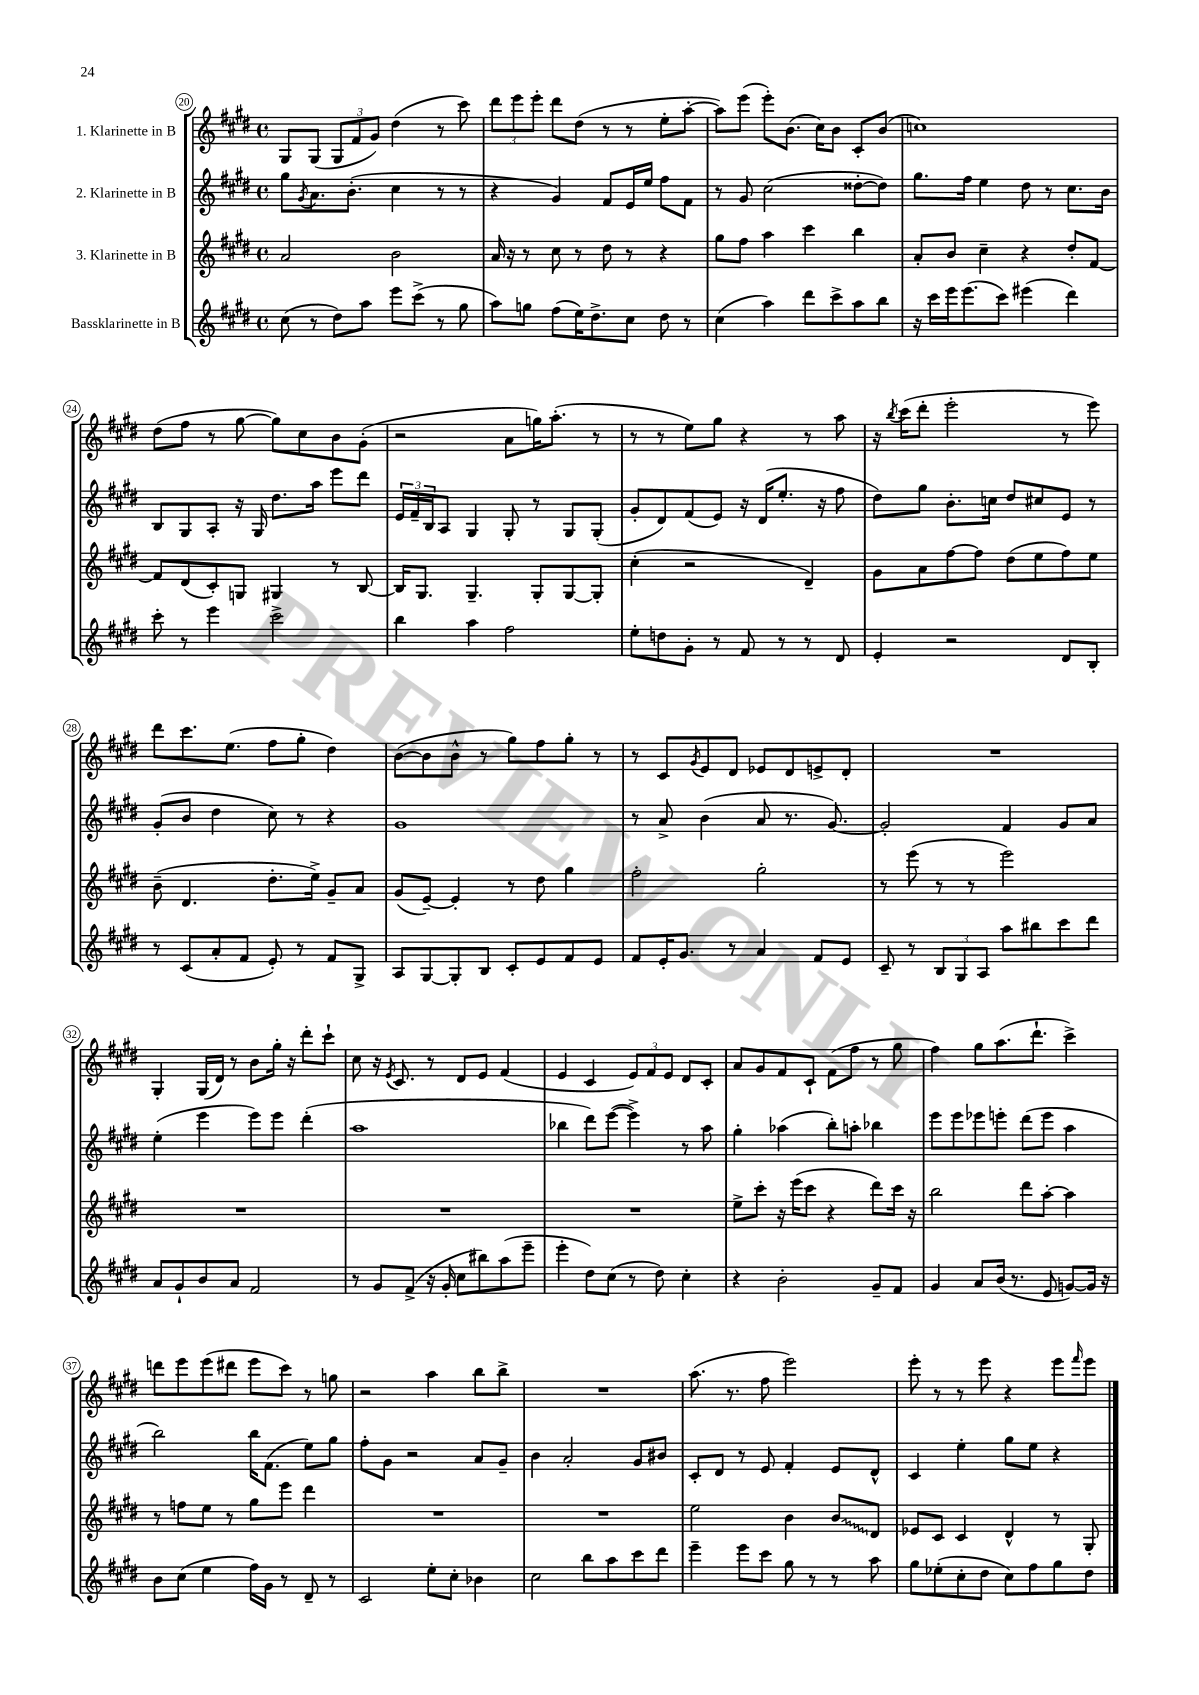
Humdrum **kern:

**kern	**kern	**kern	**kern
*staff4	*staff3	*staff2	*staff1
*clefG2	*clefG2	*clefG2	*clefG2
*k[f#c#g#d#]	*k[f#c#g#d#]	*k[f#c#g#d#]	*k[f#c#g#d#]
*M4/4	*M4/4	*M4/4	*M4/4
*met(c)	*met(c)	*met(c)	*met(c)
(8cc#\	2a/	8gg#\L	8G#/L
.	.	8qg#/	.
8r	.	8.a\	(8G#/J
8dd#\L)	.	.	12G#/L
.	.	(8.b'\J	.
.	.	.	12f#/
8aa\J	.	.	.
.	.	.	12g#/J)
8eee\L	2b\	4cc#\	(4dd#\
(8ccc#^\J	.	.	.
8r	.	8r	8r
8gg#\	.	8r	8ccc#\)
=	=	=	=
8aa\L)	16a/	4r	12ddd#\L
.	16r	.	.
.	.	.	12eee\
8gg\J	8r	.	.
.	.	.	12eee'\J
(8ff#\L	8cc#\	4g#/)	8ddd#\L
16ee\K)	8r	.	(8dd#\J
8.dd#^\	.	.	.
.	8dd#\	8f#/L	8r
8cc#\J	8r	16e/L	8r
.	.	16ee/JJ	.
8dd#\	4r	8ff#\L	8ee'\L
8r	.	8f#\J	[8aa'\J
=	=	=	=
(4cc#\	8gg#\L	8r	8aa\]L)
.	8ff#\J	8g#/	(8eee\J
4aa\)	4aa\	(2cc#\	8eee'\L)
.	.	.	(8.b\J
8ddd#\L	4ccc#\	.	.
.	.	.	16cc#\LK)
8ccc#^\	.	.	8b\J
8aa\	4bb\	[8dd##'\L	8c#'/L
8bb\J	.	8dd##\]J)	(8b/J
=	=	=	=
16r	8a'/L	8.gg#\L	1cc)
16ccc#\LL	.	.	.
16eee\J	8b/J	.	.
(8.eee\	.	16ff#\Jk	.
.	4cc#~\	4ee\	.
8ccc#\J)	.	.	.
(4eee#\	4r	8dd#\	.
.	.	8r	.
4ddd#\)	8dd#'/L	8.cc#\L	.
.	[8f#/J	.	.
.	.	16b\Jk	.
=	=	=	=
8ccc#'\	8f#/]L	8B/L	(8dd#\L
8r	(8d#/	8G#/	8ff#\J
4eee\	8c#'/)	8A'/J	8r
.	8G/J	16r	[8gg#\
.	.	16G#/	.
2ccc#^\	4G#/	8.dd#\L	8gg#\]L)
.	.	.	8cc#\
.	.	16aa\Jk	.
.	8r	8eee\L	8b\
.	[8B/	8ddd#\J	(8g#'\J
=	=	=	=
4bb\	16B/]LK	24e/LL	2r
.	.	24f#~/	.
.	8.G#/J	.	.
.	.	24B/J	.
.	.	8A/J	.
4aa\	4.G#~/	4G#/	.
2ff#\	.	8G#'/	8a\L
.	8G#'/L	8r	16gg\K)
.	.	.	(8.aa'\J
.	[8G#/	8G#/L	.
.	8G#'/]J	(8G#'/J	8r
=	=	=	=
8ee'\L	(4cc#'\	8g#'/L	8r
8dd\	.	8d#/)	8r
8g#'\J	2r	(8f#/	8ee\L)
8r	.	8e/J)	8gg#\J
8f#/	.	16r	4r
.	.	(16d#/LK	.
8r	.	8.ee'/J	.
8r	4d#~/)	.	8r
.	.	16r	.
8d#/	.	8ff#\	8aa\
=	=	=	=
4e'/	8g#\L	8dd#\L)	16r
.	.	.	8qbb/
.	.	.	(16ccc#\LK
.	8a\	8gg#\J	8ddd#'\J
2r	[8ff#\	8.b'\L	2eee'\
.	8ff#\]J	.	.
.	.	16cc\Jk	.
.	(8dd#\L	8dd#/L	.
.	8ee\	8cc#/	.
8d#/L	8ff#\)	8e/J	8r
8B'/J	8ee\J	8r	8eee\)
=	=	=	=
8r	(8b~\	(8g#'/L	8ddd#\L
(8c#/L	4.d#/	8b/J	8.ccc#\
8a'/	.	4dd#\	.
.	.	.	(8.ee\J
8f#/J	.	.	.
8e'/)	8.dd#'\L	8cc#\)	8ff#\L
8r	.	8r	8gg#'\J
.	16ee^\Jk)	.	.
8f#/L	8g#~/L	4r	4dd#\)
8G#^/J	8a/J	.	.
=	=	=	=
8A/L	(8g#/L	1g#	([8b\L
[8G#/	[8e~/J)	.	8b\]
8G#'/]	4e'/]	.	8b^^\J
8B/J	.	.	8r
8c#'/L	8r	.	8gg#\L)
8e/	8dd#\	.	8ff#\
8f#/	4gg#\	.	8gg#'\J
8e/J	.	.	8r
=	=	=	=
8f#/L	2ff#'\	8r	8r
16e'/K	.	8a^/	8c#/L
8.g#/J	.	.	.
.	.	.	8qg#/
.	.	(4b\	8e/
8r	.	.	8d#/J
4a/	2gg#'\	8a/	8e-/L
.	.	8.r	8d#/
8f#/L	.	.	8e^/
.	.	[8.g#/)	.
8e/J	.	.	8d#'/J
=	=	=	=
8c#~/	8r	2g#'/]	1r
8r	(8eee\	.	.
12B/L	8r	.	.
12G#/	.	.	.
.	8r	.	.
12A/J	.	.	.
8aa\L	2eee\)	4f#/	.
8bb#\	.	.	.
8ccc#\	.	8g#/L	.
8ddd#\J	.	8a/J	.
=	=	=	=
8a/L	1r	(4ee'\	4G#'/
8g#`/	.	.	.
8b/	.	4eee\	(16G#/LL
.	.	.	16d#/JJ)
8a/J	.	.	8r
2f#/	.	8eee\L)	8b\L
.	.	8eee\J	16gg#'\Jk
.	.	.	16r
.	.	(4ddd#'\	8ddd#'\L
.	.	.	8ccc#`\J
=	=	=	=
8r	1r	1aa	8cc#\
8g#/L	.	.	16r
.	.	.	8qe/
.	.	.	8.c#/
(8f#^/J	.	.	.
16r	.	.	8r
16g#'/	.	.	.
8cc#\L	.	.	8d#/L
8bb#\)	.	.	8e/J
(8aa\	.	.	(4f#/
8eee~\J	.	.	.
=	=	=	=
4eee'\	1r	4bb-\	4e/
8dd#\L)	.	8ddd#\L)	4c#/
(8cc#\J	.	([8eee\J	.
8r	.	4eee^\])	12e/L)
.	.	.	12f#/
8dd#\)	.	.	.
.	.	.	12e/J
4cc#'\	.	8r	8d#/L
.	.	8aa\	8c#'/J
=	=	=	=
4r	8ee^\L	4gg#'\	8a/L
.	8ccc#'\J	.	8g#/
2b'\	16r	(4aa-\	8f#/
.	(16eee\LK	.	.
.	8ccc#\J	.	8c#`/J
.	4r	8bb'\L)	(8f#\L
.	.	8aa'\J	8ff#\J
8g#~/L	8ddd#\L)	4bb-\	8r
8f#/J	16ccc#\Jk	.	8gg#\
.	16r	.	.
=	=	=	=
4g#/	2bb\	8eee\L	4ff#\)
.	.	8eee\	.
8a/L	.	8eee-\	8gg#\L
(16b/Jk	.	8eee'\J	(8.aa\
8.r	.	.	.
.	8ddd#\L	(8ddd#\L	.
.	.	.	8.ddd#`\J
8e/	[8aa'\J	8eee\J	.
[8g/L)	4aa\]	4aa\	4ccc#^\)
16g/]Jk	.	.	.
16r	.	.	.
=	=	=	=
8b\L	8r	2bb\)	8ddd\L
(8cc#\J	8ff\L	.	8eee\
4ee\	8ee\J	.	(8eee\
.	8r	.	8ddd#\J
16ff#\LL)	8gg#\L	16bb\LK	8eee\L
16g#\JJ	.	(8.f#\J	.
8r	8eee\J	.	8ccc#\J)
8d#~/	4ddd#\	8ee\L)	8r
8r	.	8gg#\J	8gg\
=	=	=	=
2c#/	1r	8ff#'\L	2r
.	.	8g#\J	.
.	.	2r	.
8ee'\L	.	.	4aa\
8cc#'\J	.	.	.
4b-\	.	8a/L	8bb\L
.	.	8g#~/J	8bb^\J
=	=	=	=
2cc#\	1r	4b\	1r
.	.	2a'/	.
8bb\L	.	.	.
8aa\	.	.	.
8ccc#\	.	8g#/L	.
8ddd#\J	.	8b#/J	.
=	=	=	=
4eee~\	2ee\	8c#'/L	(8.aa\
.	.	8d#/J	.
.	.	.	8.r
8eee\L	.	8r	.
8ccc#\J	.	8e/	8ff#\
8gg#\	4b\	4f#'/	2eee\)
8r	.	.	.
8r	8b/L	8e/L	.
8aa\	8d#/J	8d#^^/J	.
=	=	=	=
8gg#\L	8e-/L	4c#/	8eee'\
(8ee-'\	8c#/J	.	8r
8cc#'\	4c#/	4ee'\	8r
8dd#\J	.	.	8eee\
8cc#\L)	4d#^^/	8gg#\L	4r
8ff#\	.	8ee\J	.
8gg#\	8r	4r	8eee\L
.	.	.	16qqfff#/
8dd#\J	8G#'/	.	8eee\J
==	==	==	==
*-	*-	*-	*-
